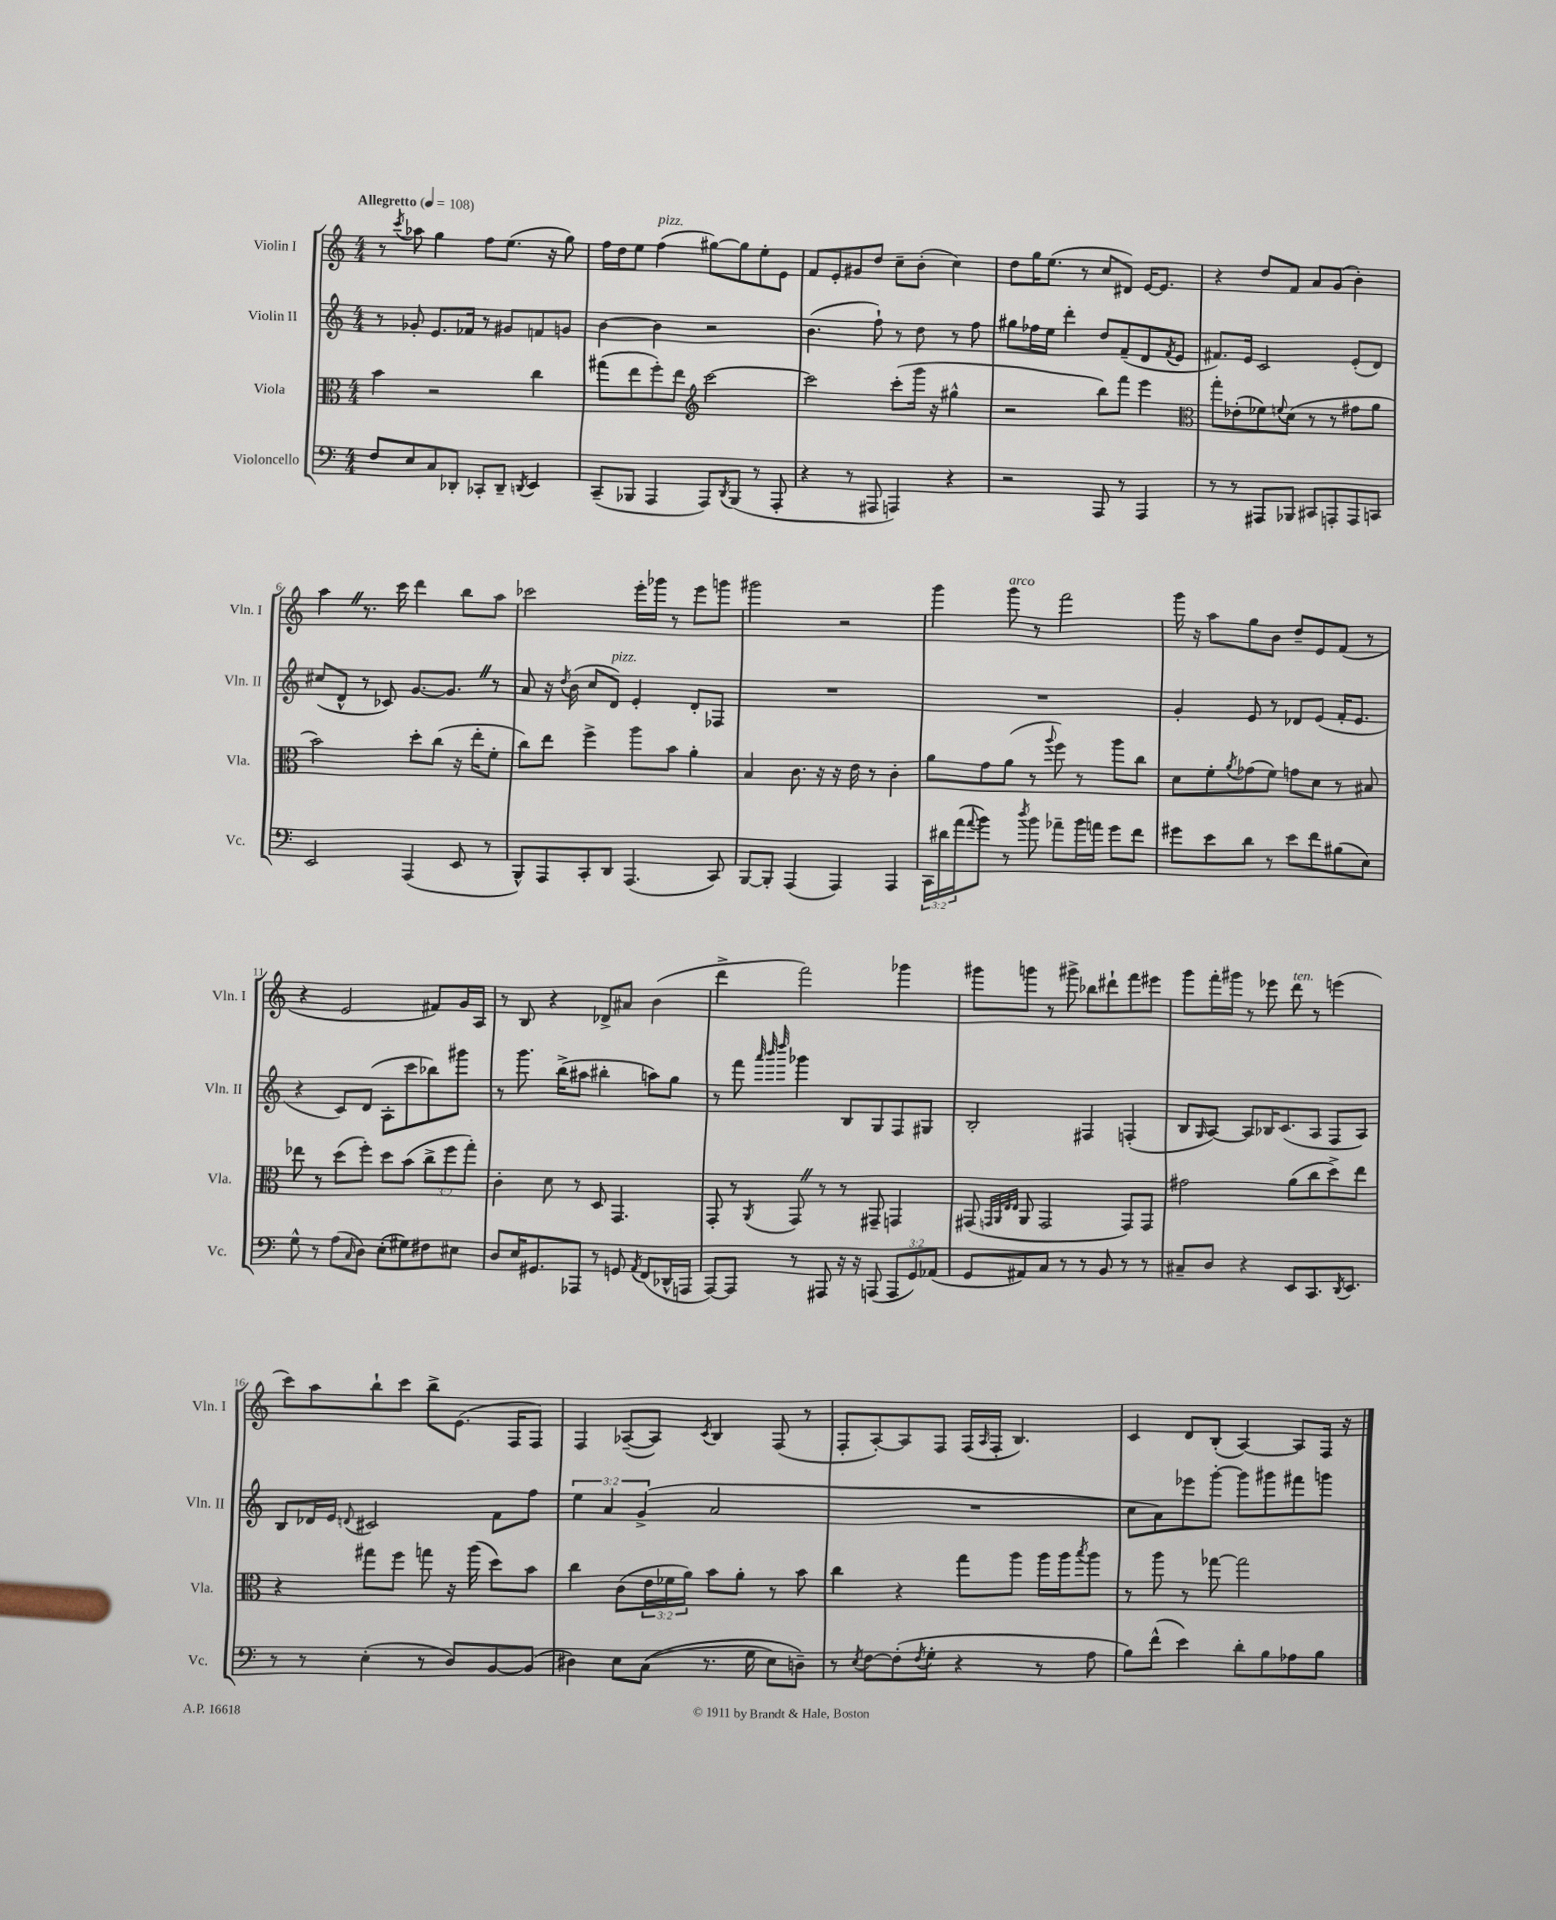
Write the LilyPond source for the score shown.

<<
\new StaffGroup <<
\new Staff = "s0" \with { instrumentName = "Violin I" shortInstrumentName = "Vln. I" } {
    \clef treble \key c \major \numericTimeSignature \time 4/4 \tempo "Allegretto" 4 = 108
    r8 \acciaccatura { c'''8 } aes''8 g''4 f''8 e''8.( r16 g''8) |
    f''16 d''16 e''8 f''4^\markup { \italic "pizz." }( gis''8~) gis''8 e''8-. e'8 |
    f'8 e'8-. gis'8 d''8 c''8-- b'8-.( c''4) |
    d''8 g''16 e''8.( r8 c''8 dis'8) e'16~ e'8. |
    r4 d''8 f'8 a'8 g'8( b'4-.) |
    a''4 \once \override BreathingSign.text = \markup { \musicglyph "scripts.caesura.straight" } \breathe r8. c'''16 d'''4 b''8 a''8 |
    ces'''2 e'''16-. ges'''16 r8 e'''8 g'''8 |
    gis'''2 r2 |
    g'''4 g'''8^\markup { \italic "arco" } r8 f'''2 |
    g'''16 r16 a''8 g''8 b'8 d''8-- e'8 f'8( r8 |
    r4 e'2 fis'8) g'16 a16 |
    r8 b8 r4 des'8-> ais'8 b'4( |
    d'''4-> f'''2) ges'''4 |
    gis'''8 g'''8 r8 gis'''8-> bes''8 dis'''8-! f'''8 eis'''8 |
    g'''8 f'''16-. gis'''16 r8 ees'''8 d'''8^\markup { \italic "ten." } r8 e'''4( |
    c'''8) a''8 b''8-! c'''8 b''8-> e'8.( f16 f8) |
    f4 aes8~--( aes8) \acciaccatura { c'8 } b4 f8( r8 |
    f8-. a8~-.) a8 f8 f16( \grace { a16 } f16-. b4.) |
    c'4 d'8 b8-.( a4~) a8 f16 r16 \bar "|." |
}
\new Staff = "s1" \with { instrumentName = "Violin II" shortInstrumentName = "Vln. II" } {
    \clef treble \key c \major \numericTimeSignature \time 4/4 \override Staff.TupletNumber.text = #tuplet-number::calc-fraction-text
    r8 ges'8-. e'8. fes'16 r8 gis'8 f'8 g'8 |
    b'4~ b'4 r2 |
    b'4.( f''8-!) r8 d''8 r8 f''8 |
    gis''8 fes''16 e''16 d'''4-. d''8 f'8--( d'8 \acciaccatura { f'8 } e'8 |
    fis'8.) e'16 c'2 e'8-.( d'8) |
    cis''8( d'8-^ r8 ces'8) g'8.~ g'8. \once \override BreathingSign.text = \markup { \musicglyph "scripts.caesura.straight" } \breathe r8 |
    a'8 r16 \acciaccatura { d''8 } b'16( c''8 d'8^\markup { \italic "pizz." }) e'4-. d'8-. fes8 |
    R1 |
    R1 |
    g'4-. e'8 r8 des'8 e'8( f'16-. e'8. |
    r4 c'8) d'8( a8-. c'''8 bes''8) gis'''8 |
    r8 g'''8. b''16->( ais''8 bis''4-. a''8) g''8 |
    r8 f'''8 \grace { a'''32 b'''32 d''''32 } ges'''4 b8 g8 f8 gis8 |
    b2-. fis4 f4-.( |
    b8 \grace { g16 } a8~) a8 bes16 c'8.( a8 f8 a8) |
    b8 des'16 e'16 \appoggiatura { d'8 } cis'2 f'8 f''8 |
    \tuplet 3/2 { e''4 a'4 g'4->( } a'2 |
    R1 |
    c''8 a'8) ees'''8 g'''8~-. g'''8 gis'''8 fis'''8 g'''8 \bar "|." |
}
\new Staff = "s2" \with { instrumentName = "Viola" shortInstrumentName = "Vla." } {
    \clef alto \key c \major \numericTimeSignature \time 4/4 \override Staff.TupletNumber.text = #tuplet-number::calc-fraction-text
    b'4 r2 c''4 |
    gis''8( e''8 f''8-.) e''8 \clef treble c'''2~ |
    c'''2 c'''8-.( g'''16 r16 gis''4-^ |
    r2 b''8) f'''8 e'''4 |
    \clef alto g''8-. ees'8-.( fes'8) \appoggiatura { f'8 } d'8( r8 r8 gis'8 a'8 |
    b'2) d''8-. c''8( r16 e''16-. f'8-. |
    c''8) e''8 f''4-> a''8 b'8 a'4-. |
    b4 c'8. r16 r16 e'16 r8 c'4-. |
    a'8 g'8 a'8( r8 \appoggiatura { a''8 } f''8) r8 a''8 c''8 |
    d'8 f'8-. \acciaccatura { a'8 } ges'8( f'8) g'8 d'8 r8 bis8 |
    ees''8 r8 d''8( f''8-.) d''8 b'8( \tuplet 3/2 { c''8-> f''8 g''8-.) } |
    c'4-. d'8 r8 d8 g,4. |
    g,8-. r8 \acciaccatura { a,8 } g,8 \once \override BreathingSign.text = \markup { \musicglyph "scripts.caesura.straight" } \breathe r8 r8 gis,8-- g,4 |
    gis,8( \grace { g,32 a,32 e32 e32 } a,8 g,2 g,8) g,8 |
    gis'2 a'8( c''8 d''8->) e''8 |
    r4 gis''8 f''8 g''8 r16 a''16( d''8) b'8 |
    c''4 c'8( \tuplet 3/2 { e'16 fes'16 a'16) } b'8 a'8-. r8 b'8 |
    c''4 r4 g''8 a''8 a''16 a''16 \acciaccatura { b''8 } a''8 |
    r8 a''8 r8 ges''8~ ges''2 \bar "|." |
}
\new Staff = "s3" \with { instrumentName = "Violoncello" shortInstrumentName = "Vc." } {
    \clef bass \key c \major \numericTimeSignature \time 4/4 \override Staff.TupletNumber.text = #tuplet-number::calc-fraction-text
    f8 e8 c8 des,8-. ces,8-. des,8-- \acciaccatura { d,8 } e,4 |
    c,8--( bes,,8 a,,4 a,,8) \acciaccatura { d,8 } bes,,8( r8 a,,8-. |
    r4 r8 ais,,8 a,,4) r4 |
    r2 a,,8 r8 a,,4 |
    r8 r8 ais,,8 bes,,8 cis,8 a,,8-. a,,8 c,8 |
    e,2 a,,4( e,8 r8 |
    b,,8-^) a,,8 c,8-. d,8 a,,4.( c,8) |
    b,,8~ b,,8-. a,,4( a,,4) a,,4 |
    \tuplet 3/2 { c,16 dis'16 a'16( } \appoggiatura { a'8 } b'8) r8 \acciaccatura { d''8 } b'8 aes'8-- b'16 a'16 g'8 f'8 |
    gis'8 e'8 d'8 r8 e'8 f'8 bis8( e8) |
    g8-^ r8 a8( \grace { c16 } d8) e8-.( gis8) fis8 eis8 |
    d8 e16 gis,8. aes,,8 r8 g,8 \acciaccatura { a,8 } f,8( des,16-^ a,,16 |
    a,,8~) a,,8 r8 ais,,8 r16 r16 a,,8( \tuplet 3/2 { a,,8 g,8) aes,8( } |
    g,8 ais,8) c8 r8 r8 b,8 r8 r8 |
    cis8-- d8 r4 e,8 c,8. \acciaccatura { d,8 } e,8. |
    r8 r8 e4-.( r8 d8) b,8~ b,8( |
    dis4) e8 c8(\( r8. g16 e8) d8--\) |
    r8 \acciaccatura { e8 } f8~ f8-.( \acciaccatura { f8 } g8-. r4 r8 a8 |
    b8) f'8-^( e'4) d'8-. b8 aes8 b8 \bar "|." |
}
>>
>>
